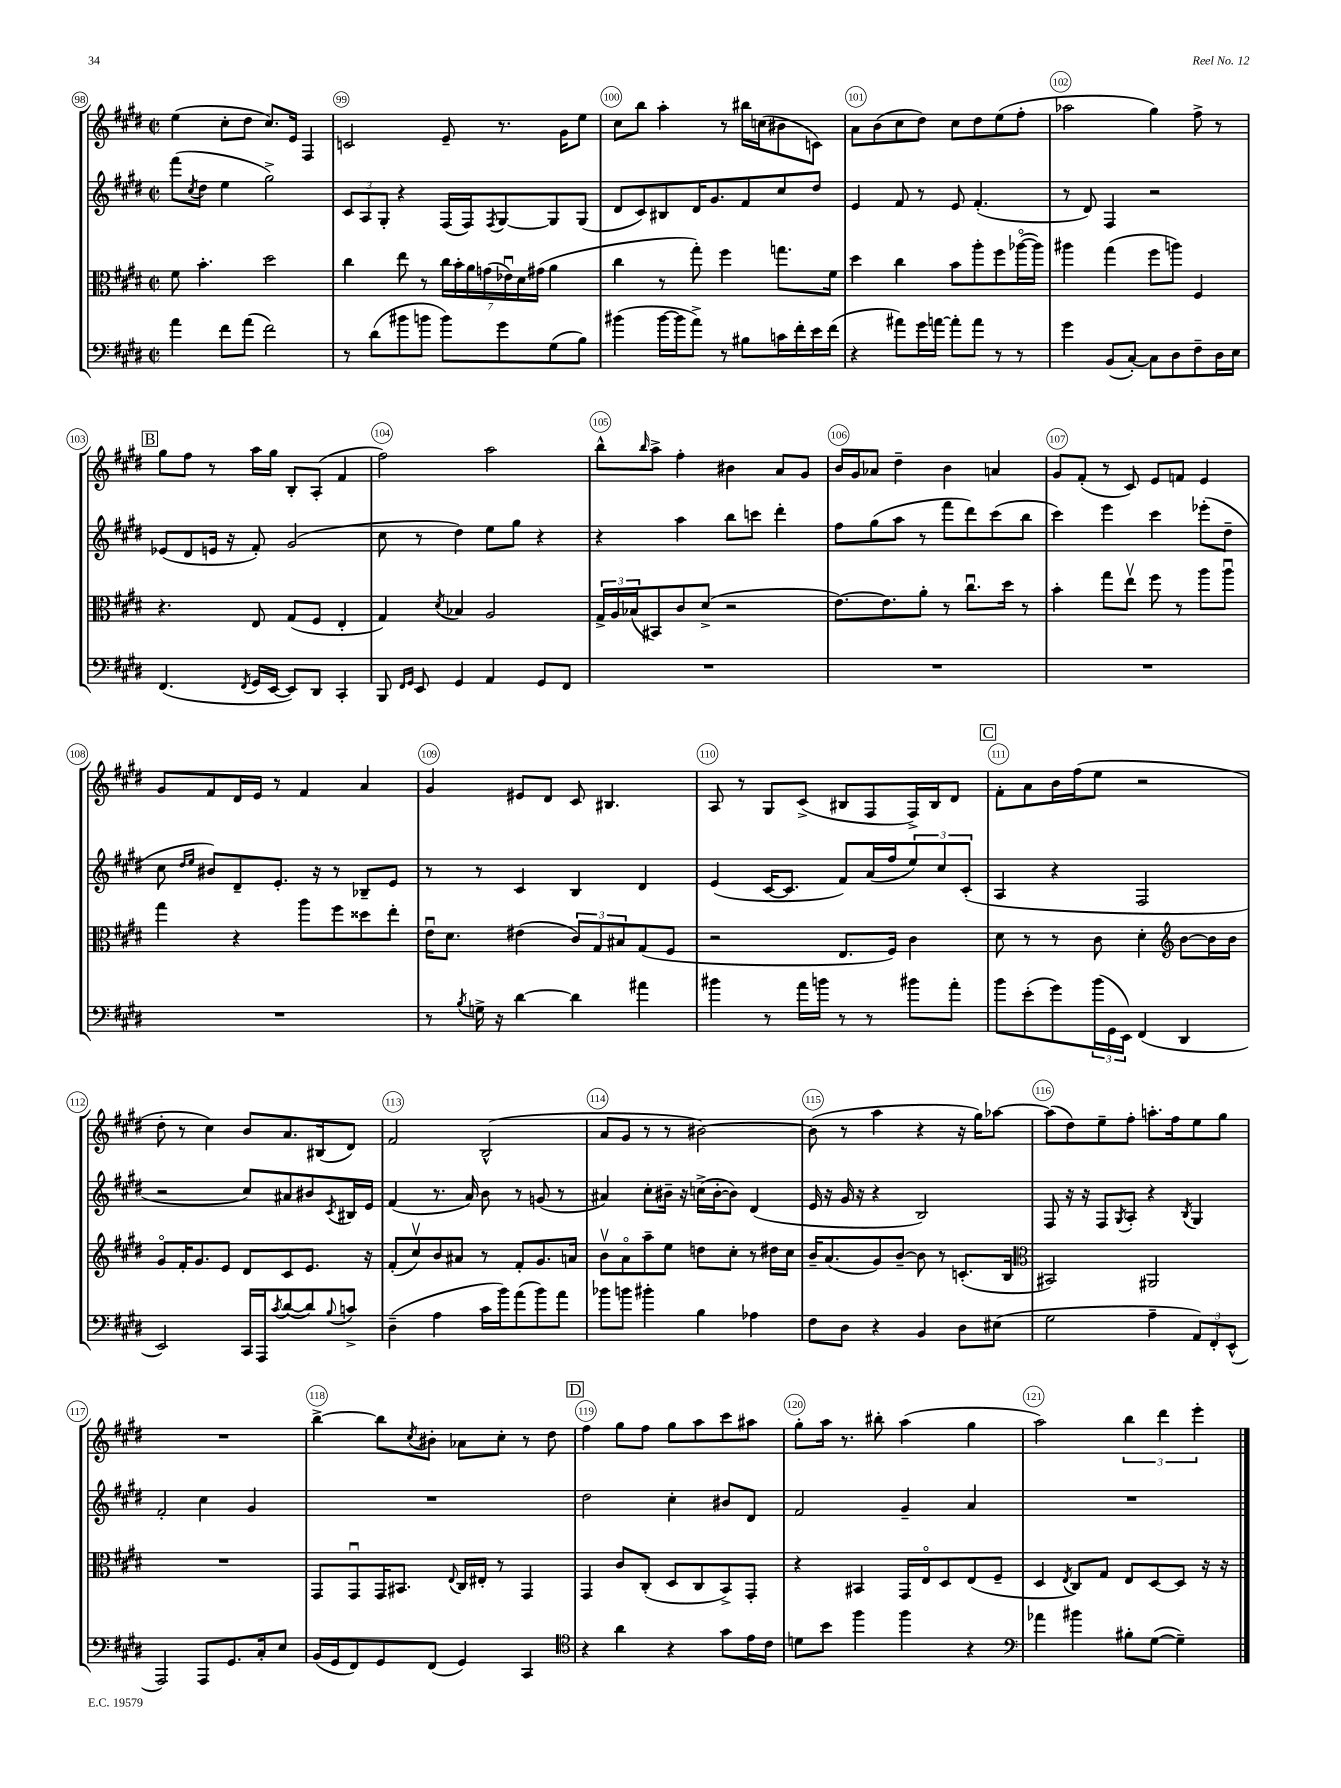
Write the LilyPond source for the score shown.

<<
\new StaffGroup <<
\new Staff = "s0" {
    \clef treble \key e \major \defaultTimeSignature \time 2/2
    e''4( cis''8-. dis''8 cis''8.) e'16 fis4 |
    c'2 e'8-- r8. gis'16 e''8 |
    cis''8 b''8 a''4-. r8 bis''16 c''16( bis'8 c'8) |
    a'8 b'8( cis''8 dis''8) cis''8 dis''8 e''8( fis''8-. |
    aes''2 gis''4) fis''8-> r8 |
    \mark \markup { \box "B" } gis''8 fis''8 r8 a''16 gis''16 b8-. a8-.( fis'4 |
    fis''2) a''2 |
    b''8-^ \grace { b''16 } a''8-> fis''4-. bis'4 a'8 gis'8 |
    b'16 gis'16 aes'8 dis''4-- b'4 a'4 |
    gis'8 fis'8-.( r8 cis'8) e'8 f'8 e'4 |
    gis'8 fis'8 dis'16 e'16 r8 fis'4 a'4 |
    gis'4 eis'8 dis'8 cis'8 bis4. |
    a8 r8 gis8 cis'8->( bis8 fis8 fis16->) bis16 dis'8 |
    \mark \markup { \box "C" } fis'8-. a'8 b'16 fis''16( e''8 r2 |
    dis''8-. r8 cis''4) b'8 a'8. bis16( dis'8) |
    fis'2 b2-^( |
    a'8 gis'8 r8 r8 bis'2~) |
    bis'8( r8 a''4 r4 r16 gis''16) aes''8~ |
    aes''8( dis''8) e''8-- fis''8-. a''8.-. fis''16 e''8 gis''8 |
    R1 |
    b''4~-> b''8 \acciaccatura { cis''8 } bis'8-. aes'8 cis''8-. r8 dis''8 |
    \mark \markup { \box "D" } fis''4 gis''8 fis''8 gis''8 a''8 cis'''8 ais''8 |
    gis''8-. a''16 r8. bis''8-. a''4( gis''4 |
    a''2) \tuplet 3/2 { b''4 dis'''4 e'''4-. } \bar "|." |
}
\new Staff = "s1" {
    \clef treble \key e \major \defaultTimeSignature \time 2/2
    fis'''8( \acciaccatura { cis''8 } dis''8 e''4 gis''2->) |
    \tuplet 3/2 { cis'8 a8 gis8-. } r4 fis16( fis16) \acciaccatura { fis8 } gis8~ gis8 gis8( |
    dis'8 cis'8) bis8 dis'16 gis'8. fis'8 cis''8 dis''8 |
    e'4 fis'8 r8 e'8 fis'4.-.( |
    r8 dis'8) fis4 r2 |
    \mark \markup { \box "B" } ees'8( dis'8 e'16 r16 fis'8-.) gis'2( |
    cis''8 r8 dis''4) e''8 gis''8 r4 |
    r4 a''4 b''8 c'''8 dis'''4-. |
    fis''8 gis''8( a''8 r8 fis'''8 dis'''8) cis'''8( b''8 |
    cis'''4) e'''4 cis'''4 ees'''8-.( dis''8-- |
    cis''8 \grace { dis''16 e''16 } bis'8) dis'8-- e'8.-. r16 r8 bes8-- e'8 |
    r8 r8 cis'4 b4 dis'4 |
    e'4( cis'16~ cis'8. fis'8) a'16( fis''16 \tuplet 3/2 { e''8) cis''8 cis'8-.( } |
    \mark \markup { \box "C" } a4 r4 fis2 |
    r2 cis''8) ais'8 bis'8 \acciaccatura { cis'8 } bis16 e'16 |
    fis'4( r8. a'16) b'8 r8 g'8( r8 |
    ais'4) cis''8-. bis'16-- r16 c''16->( bis'16~-. bis'8) dis'4( |
    e'16 r16 gis'16 r16 r4 b2) |
    fis8 r16 r16 fis8 \acciaccatura { gis8 } a8-. r4 \acciaccatura { b8 } gis4 |
    fis'2-. cis''4 gis'4 |
    R1 |
    \mark \markup { \box "D" } dis''2 cis''4-. bis'8 dis'8 |
    fis'2 gis'4-- a'4 |
    R1 \bar "|." |
}
\new Staff = "s2" {
    \clef alto \key e \major \defaultTimeSignature \time 2/2
    fis'8 b'4.-. dis''2 |
    cis''4 e''8 r8 \tuplet 7/4 { cis''16 b'16-. a'16 g'16( ees'16\downbow) dis'16 gis'16( } a'4 |
    cis''4 r8 gis''8-.) fis''4 g''8. fis'16 |
    dis''4 cis''4 b'8 a''8-. fis''8 aes''16~\flageolet( aes''16) |
    ais''4 gis''4( fis''8 a''8) fis4 |
    \mark \markup { \box "B" } r4. e8 gis8( fis8 e4-. |
    gis4) \acciaccatura { dis'8 } bes4 a2 |
    \tuplet 3/2 { gis16-> a16 bes16( } bis,8) cis'8 dis'8->( r2 |
    e'8.~) e'8. a'8-. r8 cis''8.\downbow dis''16 r8 |
    b'4-. gis''8 e''8\upbow fis''8 r8 a''8 a''8\downbow |
    gis''4 r4 a''8 fis''8 disis''8 e''8-. |
    e'16\downbow dis'8. eis'4( \tuplet 3/2 { cis'8) gis8 bis8 } gis8( fis8 |
    r2 e8. fis16) cis'4 |
    \mark \markup { \box "C" } dis'8 r8 r8 cis'8 dis'4-. \clef treble b'8~ b'16 b'16 |
    gis'8\flageolet fis'16-. gis'8. e'8 dis'8 cis'8 e'8. r16 |
    fis'8-.( cis''8\upbow) b'8 ais'8 r8 fis'8-. gis'8. a'16 |
    b'8\upbow a'8\flageolet a''8-- e''8 d''8 cis''8-. r8 dis''16 cis''16 |
    b'16-- a'8.( gis'8) b'8~-- b'8 r8 c'8.-.( b16 |
    \clef alto bis,2) ais,2 |
    R1 |
    gis,8 gis,8\downbow gis,16 bis,8. \appoggiatura { e8 } cis16 eis16-. r8 gis,4 |
    \mark \markup { \box "D" } gis,4 cis'8 cis8-.( dis8 cis8 b,8->) gis,8-. |
    r4 bis,4 gis,16 e16\flageolet dis8 e8( fis8-- |
    dis4 \acciaccatura { e8 } cis8) gis8 e8 dis8~ dis8 r16 r16 \bar "|." |
}
\new Staff = "s3" {
    \clef bass \key e \major \defaultTimeSignature \time 2/2
    a'4 fis'8 a'8( fis'2) |
    r8 dis'8( bis'8 b'8 b'8) gis'8 gis8( b8) |
    bis'4( bis'16~ bis'16 a'8->) r8 bis8 c'16 fis'16-. e'16 fis'16( |
    r4 ais'8) gis'16 a'16~ a'8-. a'8 r8 r8 |
    gis'4 b,8( cis8~-.) cis8 dis8 fis8-- dis16 e16 |
    \mark \markup { \box "B" } fis,4.( \acciaccatura { fis,8 } gis,16 e,16~ e,8) dis,8 cis,4-. |
    b,,8 \grace { fis,16 gis,16 } e,8 gis,4 a,4 gis,8 fis,8 |
    R1 |
    R1 |
    R1 |
    R1 |
    r8 \acciaccatura { b8 } g16-> r16 dis'4~ dis'4 ais'4 |
    bis'4 r8 a'16 b'16 r8 r8 bis'8 a'8-. |
    \mark \markup { \box "C" } b'8 e'8-.( gis'8) \tuplet 3/2 { b'16( gis,16 e,16) } fis,4( dis,4 |
    e,2) cis,16 a,,16 \acciaccatura { cis'8 } dis'8~( dis'8) \appoggiatura { b8 } c'8-> |
    dis4--( a4 cis'16 b'16) a'8( b'8) a'8 |
    bes'8 b'8 bis'4-. b4 aes4 |
    fis8 dis8 r4 b,4 dis8 eis8( |
    gis2 a4-- \tuplet 3/2 { a,8) fis,8-. e,8-^( } |
    a,,2) a,,8 gis,8. cis16-. e8 |
    b,16( gis,16 fis,8) gis,8 fis,8( gis,4) cis,4 |
    \mark \markup { \box "D" } \clef tenor r4 a'4 r4 gis'8 e'16 cis'16 |
    d'8 b'8 fis''4 fis''4 r4 |
    \clef bass aes'4 bis'4 bis8-. gis8~( gis4--) \bar "|." |
}
>>
>>
\layout { \context { \Score currentBarNumber = #98 \override BarNumber.break-visibility = ##(#f #t #t) barNumberVisibility = #all-bar-numbers-visible \override BarNumber.stencil = #(make-stencil-circler 0.1 0.3 ly:text-interface::print) } }
